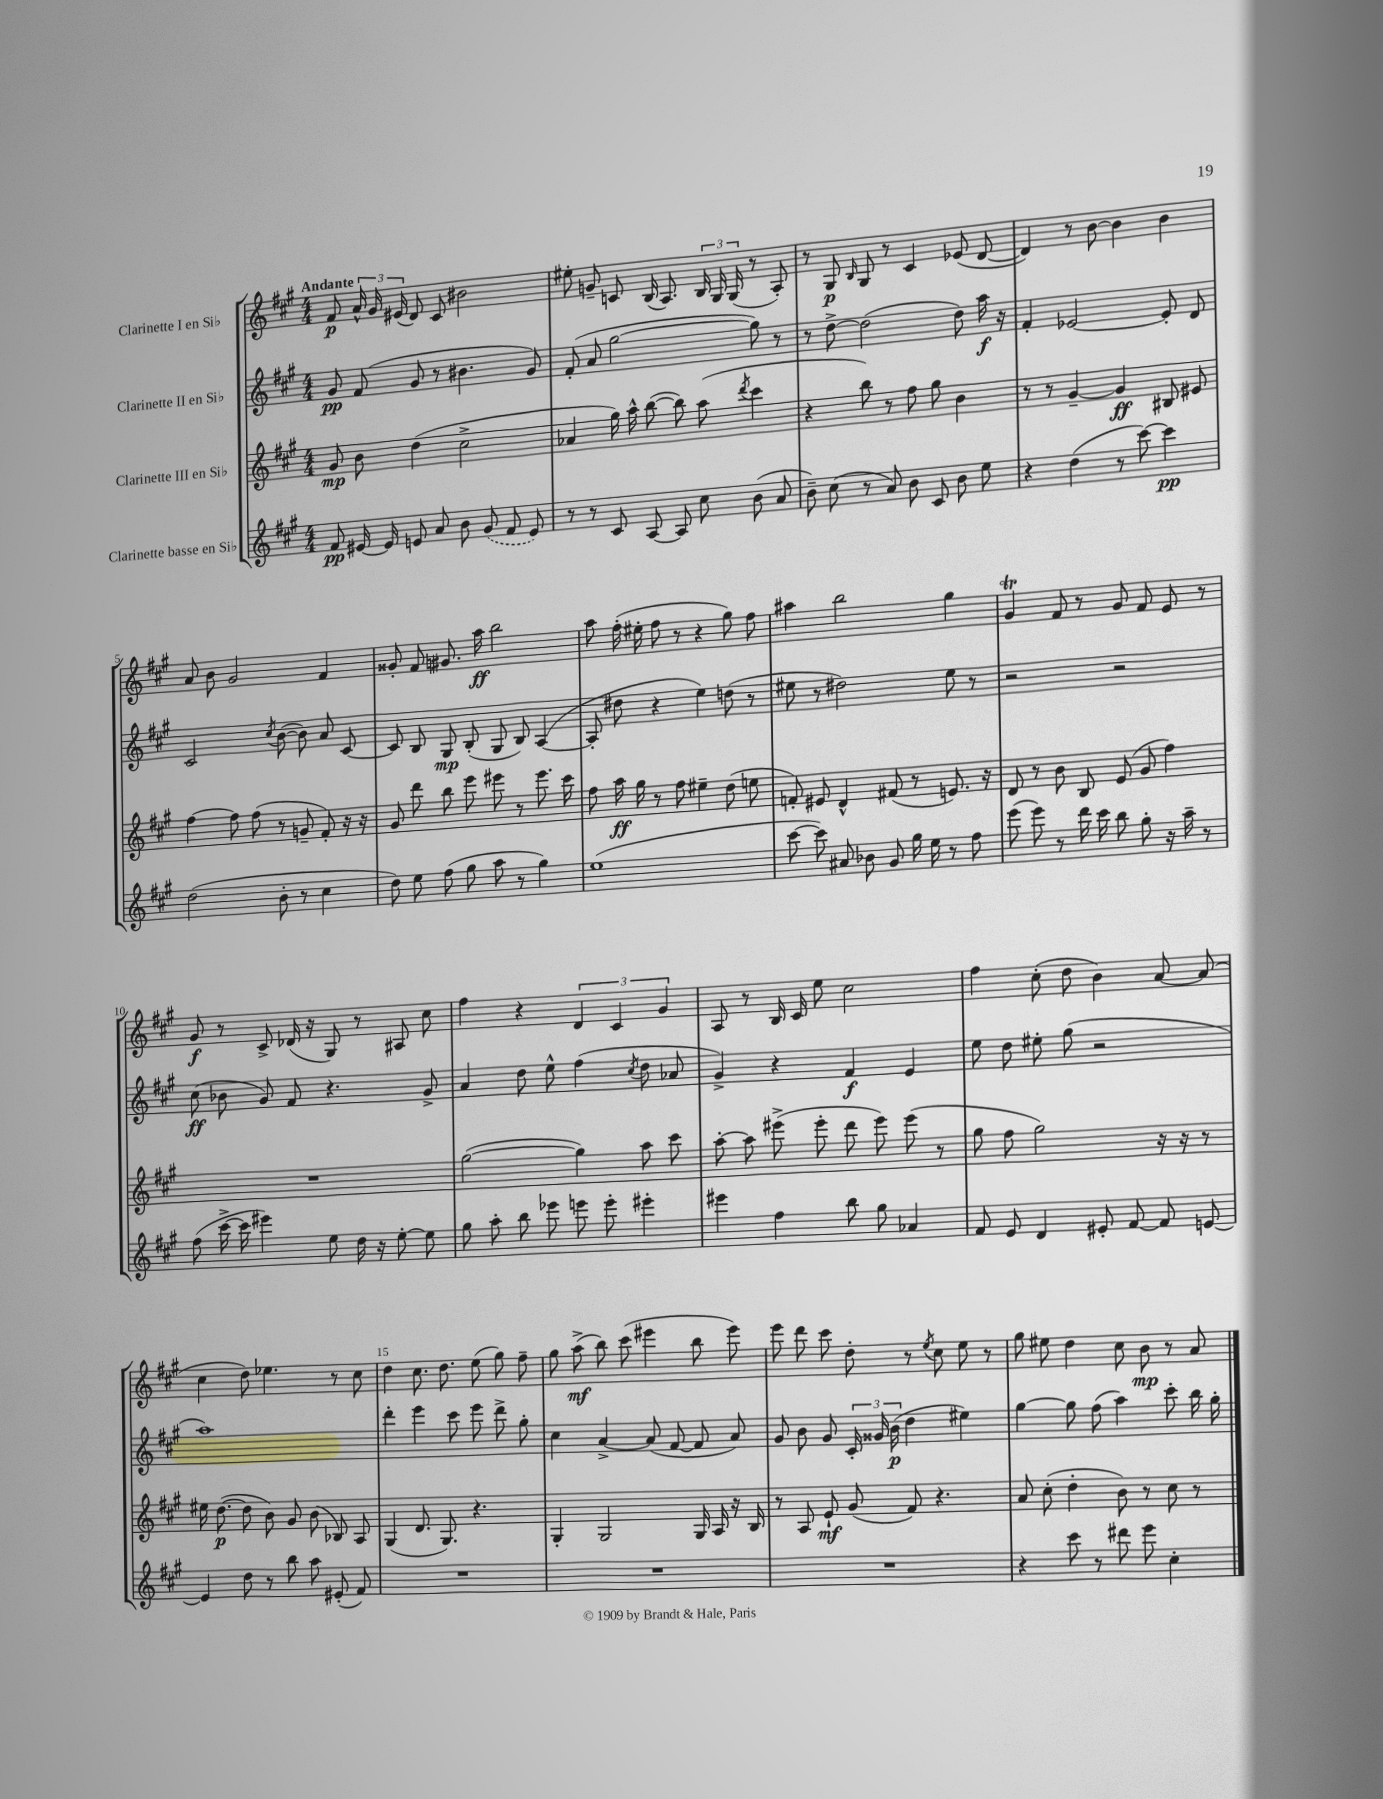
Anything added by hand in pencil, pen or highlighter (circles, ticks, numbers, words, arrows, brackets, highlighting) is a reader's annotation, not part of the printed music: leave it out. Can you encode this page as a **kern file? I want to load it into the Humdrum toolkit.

**kern	**kern	**kern	**kern
*staff4	*staff3	*staff2	*staff1
*clefG2	*clefG2	*clefG2	*clefG2
*k[f#c#g#]	*k[f#c#g#]	*k[f#c#g#]	*k[f#c#g#]
*M4/4	*M4/4	*M4/4	*M4/4
8f#	8g#	8g#	8f#
[16e#	8b	(8f#	24a^^
.	.	.	24g#
16e#]	.	.	.
.	.	.	(24e#
8e	(4dd	8g#	8d)
8a	.	8r	8c#
8b	2cc#^	4.b#	2b#
(8g#	.	.	.
8f#	.	.	.
8e)	.	8g#)	.
=	=	=	=
8r	4a-	(8f#'	8ee#'
8r	.	8a	8g~
8c#	16gg#)	[2gg#	8c
.	16aa^^	.	.
[8A	([8bb	.	(16B
.	.	.	8.A)
8A]	8bb])	.	.
8cc#	(8aa	.	24B
.	.	.	24G#
.	.	.	(24G#
.	8qddd	.	.
(8b	4ccc#	8gg#])	8r
8a	.	8r	8A')
=	=	=	=
8b~)	4r	8r	8r
(8cc#	.	[8dd^	8G#
.	.	.	16qqB
8r	8bb)	(2dd]	8G#
8a)	8r	.	8r
8b	8ff#	.	4c#
8c#	8gg#	.	.
8b	4b	8dd)	(8e-
8ee	.	16aa	[8d
.	.	16r	.
=	=	=	=
4r	8r	4f#'	4d])
.	8r	.	.
(4dd	[4g#~	[2e-	8r
.	.	.	[8b
8r	4g#]	.	4b]
[8ccc#)	.	.	.
4ccc#]	8B#	8e-']	4b
.	8e#	8d	.
=	=	=	=
(2dd	[4ff#	2c#	8a
.	.	.	8b
.	8ff#]	.	2g#
.	(8ff#	.	.
.	.	8qcc#	.
8b'	8r	([8b	.
8r	8g~	8b])	.
4cc#	8f#')	8a	4f#
.	16r	[8c#	.
.	16r	.	.
=	=	=	=
8dd)	8g#	8c#]	8g##'
8ee	8ddd	8B	8f#
(8ff#	8bb	8G#	8.g#
8gg#	8eee	(8B'	.
.	.	.	16aa
8aa	8eee#	8G#	2bb
8r	8r	8B)	.
4gg#)	8.eee#	([4A	.
.	16ccc#	.	.
=	=	=	=
(1ee	8ff#	8A']	8aa
.	16aa	8dd#	(16ff#'
.	16gg#	.	16ee#'
.	8r	4r	8ff#
.	8ff#	.	8r
.	4ee#~	4ee)	4r
.	(8dd	(8dd	8gg#)
.	8ee	8r	8ff#
=	=	=	=
[8ccc#	8f')	8ee#	4aa#
8ccc#])	8e#	8r	.
8a#	4d^^	2dd#)	2bb
8b-	.	.	.
8g#	(8f#	.	.
16gg#	8r	.	.
16ee	.	.	.
8r	8.e)	8ee#	4gg#
8ff#	.	8r	.
.	16r	.	.
=	=	=	=
(8eee	8d	2r	4g#
8eee)	8r	.	.
8r	8b	.	8f#
16ddd	8B	.	8r
16ccc#	.	.	.
8bb	(8e	2r	8g#
8gg#'	8g#	.	8f#
16r	4ff#)	.	8e
16aa~	.	.	.
8r	.	.	8r
=	=	=	=
(8ff#	1r	(8cc#	8g#
[16ccc#^	.	8b-	8r
16ccc#]	.	.	.
4eee#)	.	8g#)	8c#^
.	.	8f#	(16d-
.	.	.	16r
8ee	.	4.r	8G#)
16dd	.	.	8r
16r	.	.	.
[8ee'	.	.	8A#
8ee]	.	8g#^	8cc#
=	=	=	=
8gg#	([2gg#	4a	4ff#
8aa'	.	.	.
8bb	.	8dd	4r
8eee-	.	8ee^^	.
8eee	4gg#])	(4ff#	6d
8eee'	.	.	.
.	.	.	6c#
.	.	8qcc#	.
4eee#'	8aa	8dd	.
.	.	.	6g#
.	8ccc#	8a-	.
=	=	=	=
4eee#	[8aa'	4g#^)	8A
.	8aa]	.	8r
4ff#	(8eee#^	4r	16B
.	.	.	16c#
.	8eee#'	.	8ee
8bb	8ddd	4f#	2cc#
8gg#	8eee#)	.	.
4a-	(8eee#	4e	.
.	8r	.	.
=	=	=	=
8f#	8gg#	8ee	4ff#
8e	8ff#	8dd	.
4d	2gg#)	8ee#'	(8cc#'
.	.	(8gg#	8dd
8e#'	.	2r	4b)
[8f#	.	.	.
8f#]	16r	.	[8a
.	16r	.	.
[8e	8r	.	(8a]
=	=	=	=
4e]	16ee#	1aa)	4cc#
.	([8.dd	.	.
8dd	8dd]	.	8dd)
8r	8b)	.	4.ee-
8bb	8g#	.	.
8aa	(8b	.	.
(8e#'	8B-)	.	8r
8f#)	8A	.	8cc#
=	=	=	=
1r	(4G#	4ddd'	4dd
.	8.d	4eee	8.cc#
.	8.G#)	.	8.dd
.	.	8ccc#	.
.	4.r	8eee	(8ee
.	.	8ddd^	8gg#)
.	.	8gg#'	8ff#~
=	=	=	=
1r	4G#'	4cc#	8gg#
.	.	.	(8aa^
.	2G#	[4a^	8bb)
.	.	.	(8ccc#
.	.	(8a]	4eee#
.	.	[8f#	.
.	16G#	8f#]	8bb
.	16A	.	.
.	16r	8a)	8eee#)
.	16B	.	.
=	=	=	=
1r	8r	8g#	8eee
.	8A	8b	8ddd
.	8e`	8g#	8ccc#
.	(8g#	24c#'	8dd'
.	.	24g##	.
.	.	(24b	.
.	8f#)	4dd	8r
.	.	.	8qee
.	4.r	.	8cc#
.	.	4ee#)	8ee
.	.	.	8r
=	=	=	=
4r	8a	[4gg#	8gg#
.	(8cc#'	.	8ee#
8ccc#	4dd'	8gg#]	4dd
8r	.	(8ff#	.
8ddd#	8b)	4aa)	8cc#
8eee	8r	.	8b
4cc#'	8cc#	8ccc#'	8r
.	8r	16bb	8a
.	.	16gg#'	.
==	==	==	==
*-	*-	*-	*-
